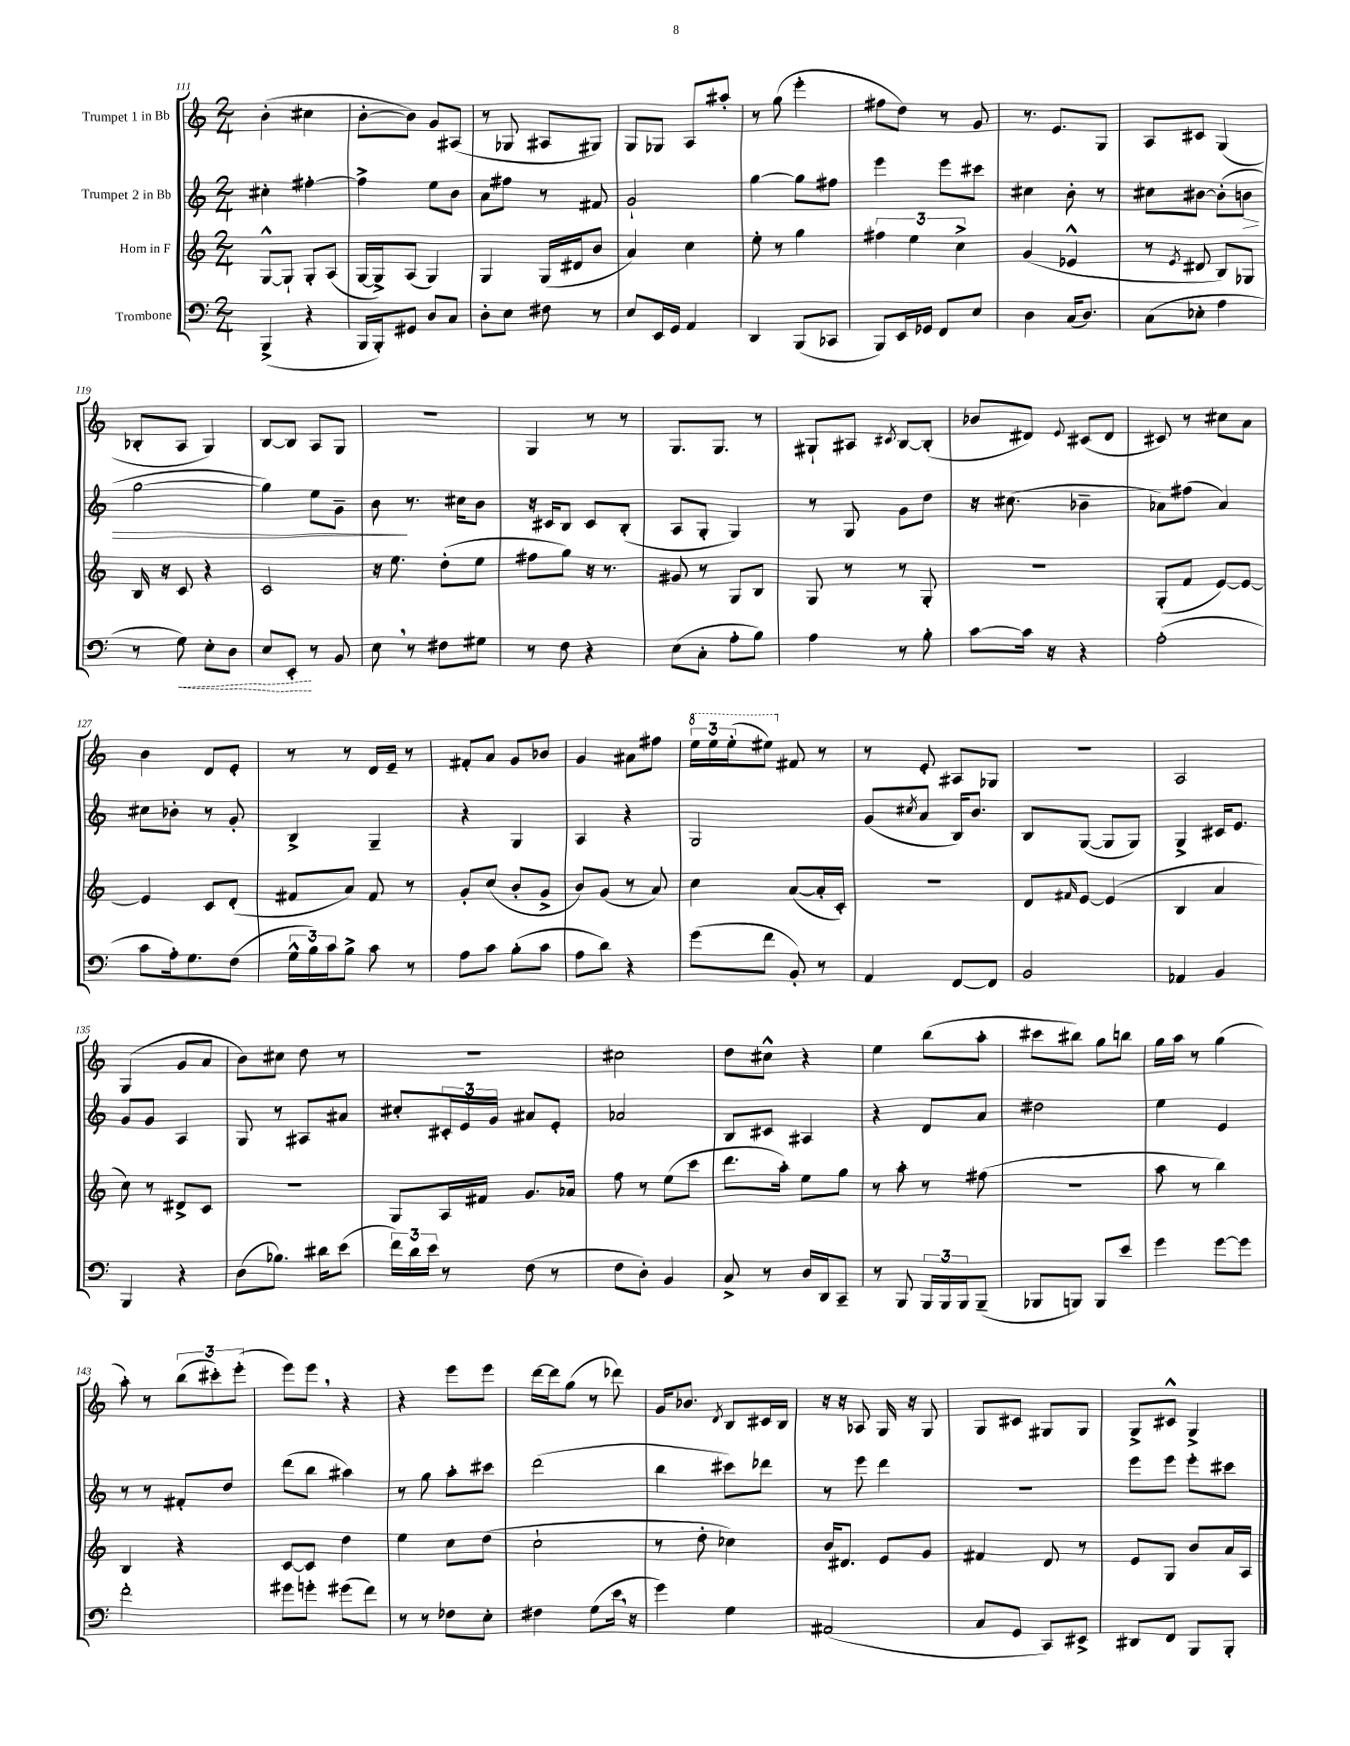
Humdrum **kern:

**kern	**kern	**kern	**kern
*staff4	*staff3	*staff2	*staff1
*clefF4	*clefG2	*clefG2	*clefG2
*k[]	*k[]	*k[]	*k[]
*M2/4	*M2/4	*M2/4	*M2/4
(4BBB^/	[8G^^/L	4cc#'\	(4b'\
.	8G`/]J	.	.
4r	8G'/L	[4ff#'\	4cc#\
.	(8A/J	.	.
=	=	=	=
16BBB/LL	[16G/LL	4ff#^\]	[8b'\L
16BBB'/J)	16G^/]J)	.	.
8GG#/J	(8A/J	.	8b\]J)
8D/L	4G/)	8ee\L	8g/L
8C/J	.	8b\J	(8A#/J
=	=	=	=
8D'\L	4G/	8a\L	8r
8E\J	.	8ff#\J	8G-/
8F#\	(16G/LL	8r	8A#/L
.	16d#/J	.	.
8r	8b/J	8f#/	8G#/J)
=	=	=	=
8E/L	4a/)	2g`/	8G/L
16EE/L	.	.	8G-/J
16GG/JJ	.	.	.
4AA/	4cc\	.	8A/L
.	.	.	8aa#'/J
=	=	=	=
4DD/	8ee'\	[4gg\	8r
.	8r	.	(8gg\
(8BBB/L	4gg\	8gg\]L	4eee'\
8CC-/J	.	8ff#\J	.
=	=	=	=
8BBB/L)	6ff#\	4eee\	8ff#\L
16EE/L	.	.	8dd\J)
.	6ee\	.	.
16GG-/JJ	.	.	.
8FF/L	.	8eee\L	8r
.	6cc^\	.	.
8E/J	.	8ccc#\J	8g/
=	=	=	=
4D\	(4g/	4cc#\	8.r
.	.	.	8.e/L
(16C/LK	4e-^^/	8b'\	.
8.D/J)	.	.	.
.	.	8r	8G/J
=	=	=	=
(8C\L	8r	8cc#\L	8A/L
.	8qe/	.	.
8E-'\J	8d#/	[8b#\J	8c#/J
4A\	8B/L)	(8b#'\]L	(4G/
.	8G-/J	8b\J	.
=	=	=	=
8r	16B/	[2gg\	8B-'/L
.	16r	.	.
8G\)	8c/	.	8A/J
8E'\L	4r	.	4G/)
8D\J	.	.	.
=	=	=	=
8E/L	2c/	4gg\])	[8B/L
8EE'/J	.	.	8B/]J
8r	.	8ee\L	8A/L
8BB/	.	8g~\J	8G/J
=	=	=	=
8E\	16r	8b\	2r
.	8.ee\	.	.
8r	.	8.r	.
8F#\L	(8dd'\L	.	.
.	.	16cc#\LK	.
8G#\J	8ee\J	8b\J	.
=	=	=	=
8r	8ff#\L	16r	4G/
.	.	16c#/LK	.
8F\	8gg\J)	8B/J	.
4r	16r	8c#/L	8r
.	8.r	.	.
.	.	(8B'/J	8r
=	=	=	=
(8E\L	8g#/	8A/L	8.G/L
8C'\J	8r	8G'/J	.
.	.	.	8.G/J
8A'\L	8G/L	4G/)	.
8B\J)	8B/J	.	8r
=	=	=	=
4A\	8G/	8r	8G#`/L
.	8r	8G/	8A#/J
.	.	.	8qc#/
8r	8r	8g\L	[8B/L
8B'\	8G'/	8dd\J	(8B'/]J
=	=	=	=
[8c\L	2r	16r	8b-/L
.	.	(8.cc#\	.
16c\]Jk	.	.	8d#/J)
16r	.	.	.
.	.	.	8qqe/
4r	.	4b-~\	(8c#/L
.	.	.	8d#/J
=	=	=	=
(2A'\	(8G'/L	8a-\L)	8c#/)
.	8f/J	(8ff#\J	8r
.	[8e/L)	4a-/)	8cc#\L
.	8e/_J	.	8a\J
=	=	=	=
8c\L	4e/]	8cc#\L	4b\
16A'\k)	.	8b-'\J	.
8.G\	.	.	.
.	8c/L	8r	8d/L
(8F\J	(8d'/J	8g'/	8e'/J
=	=	=	=
24G^^\LL	8f#/L	4B^/	8r
24B\)	.	.	.
24c\J	.	.	.
8B^\J	8a/J)	.	8r
8c\	8f#/	4G~/	16d/LL
.	.	.	16e~/JJ
8r	8r	.	8r
=	=	=	=
8A\L	8g'/L	4r	8f#'/L
8c\J	(8cc/J	.	8a/J
(8B'\L	8b'/L	4G/	8g/L
8c\J	8g^/J	.	8b-/J
=	=	=	=
8A\L	8b/L)	4A/	4g/
8d\J)	(8g/J	.	.
4r	8r	4r	8a#\L
.	8a/)	.	8ff#\J
=	=	=	=
(8g\L	4cc\	2G/	24eee\LL
.	.	.	24eee\
.	.	.	(24eee'\J
8f\J	.	.	8eee#\J)
8BB'/)	([8a/L	.	8f#/
8r	16a'/]L	.	8r
.	16c'/JJ)	.	.
=	=	=	=
4AA/	2r	(8g/L	8r
.	.	8qcc#/	.
.	.	8a/J	8e'/
[8FF/L	.	16B/LK)	8A#/L
.	.	8.b/J	.
8FF/]J	.	.	8G-/J
=	=	=	=
2BB/	8d/L	8B/L	2r
.	16qqf#/	.	.
.	[8e/J	([8G/J	.
.	(4e/]	8G/]L	.
.	.	8G/J)	.
=	=	=	=
4AA-/	4B/	4G^/	2A/
4BB/	4a/	16c#/LK	.
.	.	8.e/J	.
=	=	=	=
4BBB/	8cc\)	8g/L	(4G/
.	8r	8g/J	.
4r	8d#^/L	4A/	8g/L
.	8c/J	.	8a/J
=	=	=	=
(8D\L	2r	8G/	8b\L)
8.B-\J)	.	8r	8cc#\J
.	.	8A#/L	8dd\
16d#\LK	.	.	.
(8e\J	.	8a#/J	8r
=	=	=	=
24f\LL)	8G/L	8cc#'/L	2r
24d\	.	.	.
24e\JJ	.	.	.
8r	16A/L	24c#'/L	.
.	.	24e/	.
.	16f#/JJ	.	.
.	.	24g/JJ	.
(8F\	8.g/L	8a#/L	.
8r	.	8e'/J	.
.	16a-/Jk	.	.
=	=	=	=
8F\L	8ff\	2a-/	2cc#\
8D'\J)	8r	.	.
4BB/	(8ee\L	.	.
.	8ccc\J	.	.
=	=	=	=
8C^/	8.ddd\L	8B/L	8dd\L
8r	.	8c#/J	8cc#^^\J
.	16aa'\Jk)	.	.
16D/LL	8ee\L	4A#/	4r
16DD/J	.	.	.
8CC~/J	8gg\J	.	.
=	=	=	=
8r	8r	4r	4ee\
8BBB/	8aa'\	.	.
24BBB/LL	8r	8d/L	(8bb\L
24BBB/	.	.	.
24BBB/J	.	.	.
(8BBB~/J	(8ff#\	8a/J	8aa'\J
=	=	=	=
8BBB-/L	2r	2dd#\	8ccc#\L
8BBB/J)	.	.	8bb#\J)
8BBB/L	.	.	8gg\L
8e/J	.	.	8bb\J
=	=	=	=
4g\	8aa\	4ee\	16gg\LL
.	.	.	16aa\JJ
.	8r	.	8r
[8g\L	4bb\)	4e/	(4gg\
8g\]J	.	.	.
=	=	=	=
2f'\	4B/	8r	8aa'\)
.	.	8r	8r
.	4r	8f#'/L	(12bb\L
.	.	.	12ccc#'\)
.	.	8dd/J	.
.	.	.	(12eee'\J
=	=	=	=
8g#\L	[8c/L	(8ddd\L	8eee\L)
8g'\J	8c/]J	8bb\J	8eee\J
(8g#\L	4dd\	4aa#\)	4r
8f\J)	.	.	.
=	=	=	=
8r	4ee\	8r	4r
8r	.	8gg\	.
8F-\L	8cc\L	8aa'\L	8eee\L
8E'\J	(8dd\J	8ccc#\J	8eee\J
=	=	=	=
4F#\	2cc`\	(2ddd\	[16ddd\LL
.	.	.	16ddd\]J
.	.	.	(8gg\J
(8G\L	.	.	8r
16e\Jk	.	.	8ddd-\)
16r	.	.	.
=	=	=	=
4g\)	8r	4bb\	16g/LK
.	.	.	8.b-/J
.	8dd'\	.	.
.	.	.	8qd/
4G\	4cc-\)	8ccc#\L)	8B/L
.	.	8ddd-\J	16c#/L
.	.	.	16B/JJ
=	=	=	=
(2AA#/	16b/LK	8r	16r
.	8.d#/J	.	16r
.	.	8eee\	8A-/
.	8e/L	4ddd\	16G/
.	.	.	16r
.	8g/J	.	8G/
=	=	=	=
8C/L	4f#/	2r	8G/L
8GG/J	.	.	8c#/J
8CC/L)	8d/	.	8G#/L
8EE#^/J	8r	.	8G#/J
=	=	=	=
8DD#/L	8e/L	8eee\L	8G^/L
8FF/J	8G/J	8eee\J	8c#^^/J
8BBB/L	8b/L	8eee'\L	4G^/
8BBB'/J	16a/L	8ccc#\J	.
.	16A/JJ	.	.
==	==	==	==
*-	*-	*-	*-
